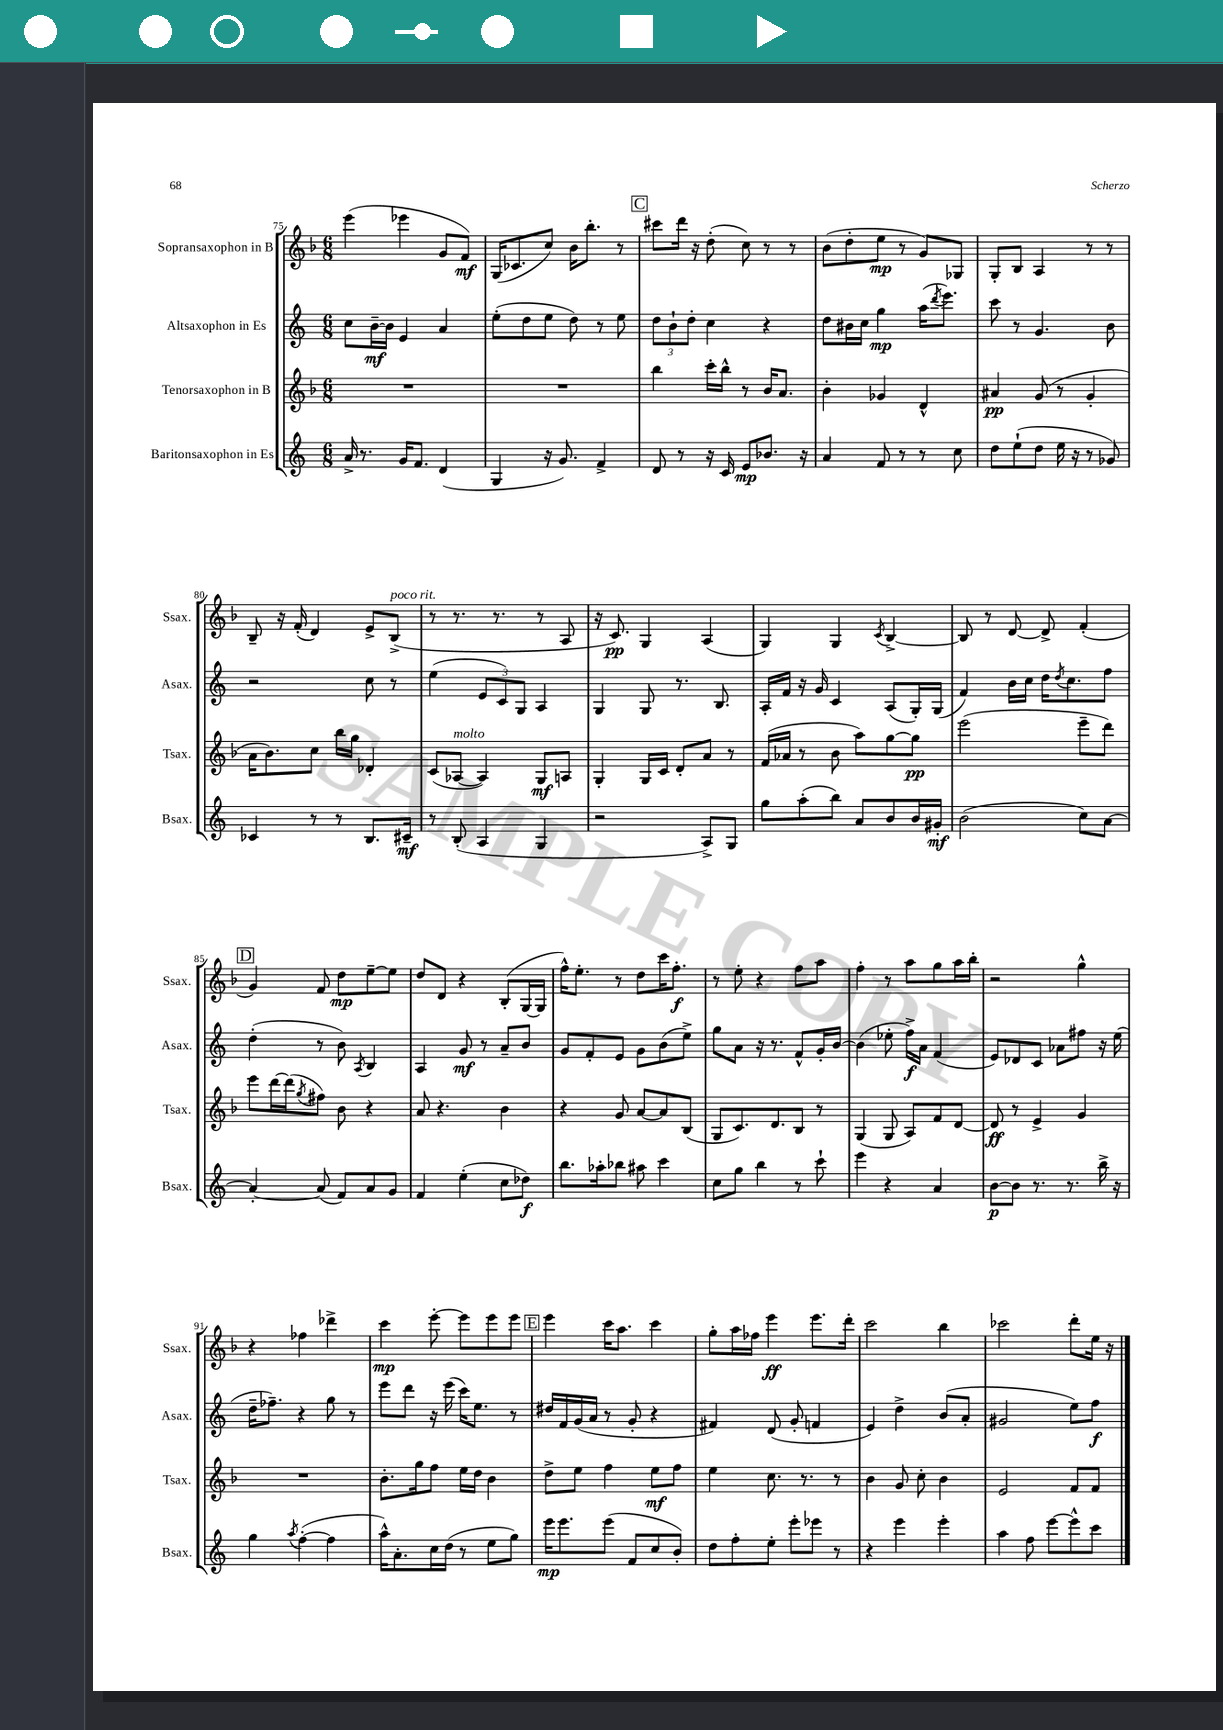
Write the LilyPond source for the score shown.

<<
\new StaffGroup <<
\new Staff = "s0" \with { instrumentName = "Sopransaxophon in B" shortInstrumentName = "Ssax." } {
    \clef treble \key f \major \numericTimeSignature \time 6/8
    e'''4( ees'''4 g'8 f'8\mf) |
    g16( ces'8. c''8) bes'16 bes''8.-. r8 |
    \mark \markup { \box "C" } cis'''8 d'''16 r16 d''8-.( c''8) r8 r8 |
    bes'8( d''8-. e''8\mp r8 g'8) ges8 |
    g8-. bes8 a4 r8 r8 |
    bes8-- r16 f'16-.( d'4) e'8-> bes8->^\markup { \italic "poco rit." }( |
    r8 r8. r8. r8 a8 |
    r16 c'8.\pp) g4 a4( |
    g4) g4 \acciaccatura { c'8 } bes4~-> |
    bes8 r8 d'8~ d'8-> f'4-.( |
    \mark \markup { \box "D" } g'4) f'8 d''8\mp e''8~-- e''8 |
    d''8 d'8 r4 bes8-.( g16~ g16 |
    f''16-^) e''8.-. r8 d''8 c'''16 f''8.-.\f |
    r8 e''8-. r4 f''8 a''8 |
    f''4-. r8 a''8 g''8 a''16 bes''16-. |
    r2 g''4-^ |
    r4 fes''4 des'''4-> |
    c'''4\mp e'''8~-. e'''8 e'''8 e'''8 |
    \mark \markup { \box "E" } e'''4 c'''16 a''8. c'''4 |
    g''8-. a''16 fes''16 e'''4\ff e'''8. d'''16-. |
    c'''2 bes''4 |
    ces'''2 d'''8-. e''16 r16 \bar "|." |
}
\new Staff = "s1" \with { instrumentName = "Altsaxophon in Es" shortInstrumentName = "Asax." } {
    \clef treble \key c \major \numericTimeSignature \time 6/8
    c''8 b'16~--\mf b'16 e'4 a'4 |
    e''8-.( d''8 e''8 d''8) r8 e''8 |
    \mark \markup { \box "C" } \tuplet 3/2 { d''8 b'8-! d''8-. } c''4 r4 |
    d''8 bis'16 c''16 g''4\mp a''16( \acciaccatura { d'''8 } e'''8.) |
    c'''8 r8 g'4. b'8 |
    r2 c''8 r8 |
    e''4( \tuplet 3/2 { e'8 c'8) g8 } a4 |
    g4 g8 r8. b8. |
    a16-. f'16 r16 g'16 c'4 a8( g16-.) g16( |
    f'4) b'16 c''16 d''16 \acciaccatura { d''8 } c''8. f''8 |
    \mark \markup { \box "D" } d''4-.( r8 b'8) \acciaccatura { a8 } b4 |
    a4 g'8\mf r8 a'8-- b'8 |
    g'8 f'8-. e'8 g'8 b'8( e''8->) |
    g''8 a'8 r16 r8. f'8-^ g'16-. b'16~ |
    b'4( ees''8-. f''16->\f) a'16 f'4( |
    e'8) des'8 c'8 aes'8 fis''8 r16 e''16( |
    d''16-- fes''8.--) r4 g''8 r8 |
    e'''8 d'''8 r16 e'''16( c'''16) e''8. r8 |
    \mark \markup { \box "E" } dis''16 f'16 g'16( a'16 r8 g'8-. r4 |
    fis'4) d'8( g'8-. f'4 |
    e'4) d''4-> b'8( a'8-. |
    gis'2 e''8) f''8\f \bar "|." |
}
\new Staff = "s2" \with { instrumentName = "Tenorsaxophon in B" shortInstrumentName = "Tsax." } {
    \clef treble \key f \major \numericTimeSignature \time 6/8
    R2. |
    R2. |
    \mark \markup { \box "C" } bes''4 c'''16-. bes''16-^ r8 bes'16 a'8. |
    bes'4-. ges'4 d'4-^ |
    ais'4\pp g'8( r8 g'4-. |
    a'16 bes'8.) c''8 bes''16 g''16 des'4-. |
    c'8( aes8~^\markup { \italic "molto" } aes4) g8\mf a8 |
    g4-. g16 c'16 d'8-. a'8 r8 |
    f'16( aes'16 r8 bes'8 a''8) g''8~ g''8\pp |
    e'''2( e'''8-- d'''8) |
    \mark \markup { \box "D" } e'''8 d'''16~ d'''16( \acciaccatura { g''8 } fis''8) bes'8 r4 |
    a'8 r4. bes'4 |
    r4 g'8 a'8~ a'8 bes8( |
    g8 c'8.) d'8. bes8 r8 |
    g4( g8 a8) f'8 d'8~ |
    d'8\ff r8 e'4-> g'4 |
    R2. |
    bes'8.-. g''16 f''8 e''16 d''16 bes'4 |
    \mark \markup { \box "E" } d''8-> e''8 f''4 e''8\mf f''8 |
    e''4 c''8. r8. r8 |
    bes'4 g'8 c''8-. bes'4 |
    e'2 f'8 f'8 \bar "|." |
}
\new Staff = "s3" \with { instrumentName = "Baritonsaxophon in Es" shortInstrumentName = "Bsax." } {
    \clef treble \key c \major \numericTimeSignature \time 6/8
    a'16-> r8. g'16 f'8. d'4( |
    g4 r16 g'8.) f'4-> |
    \mark \markup { \box "C" } d'8 r8 r16 c'16 e'8\mp bes'8. r16 |
    a'4 f'8 r8 r8 c''8 |
    d''8 e''8-!( d''8 e''16 r16 r8 ges'8) |
    ces'4 r8 r8 b8. cis'16--\mf |
    r8 b8-.( a4 g4 |
    r2 a8->) g8 |
    g''8 a''8-.( b''8) a'8 b'8 b'16 gis'16-.\mf |
    b'2( c''8) a'8~ |
    \mark \markup { \box "D" } a'4~-. a'8( f'8) a'8 g'8 |
    f'4 e''4-.( c''8 des''8\f) |
    b''8. aes''16-. bes''8 ais''8 c'''4 |
    c''8 g''8 b''4 r8 c'''8-! |
    e'''4 r4 a'4 |
    b'8~\p b'8 r8. r8. b''16-> r16 |
    g''4 \acciaccatura { a''8 } f''4~-.( f''4 |
    a''16-^) a'8.-. c''16 d''16( r8 e''8 g''8) |
    \mark \markup { \box "E" } e'''16\mp e'''8. e'''8( f'8 c''8 b'8-.) |
    d''8 f''8-. e''8-. e'''8-. ees'''8 r8 |
    r4 e'''4 e'''4-. |
    a''4 f''8 e'''8~ e'''8-^ c'''8 \bar "|." |
}
>>
>>
\layout { \context { \Score currentBarNumber = #75 } }
